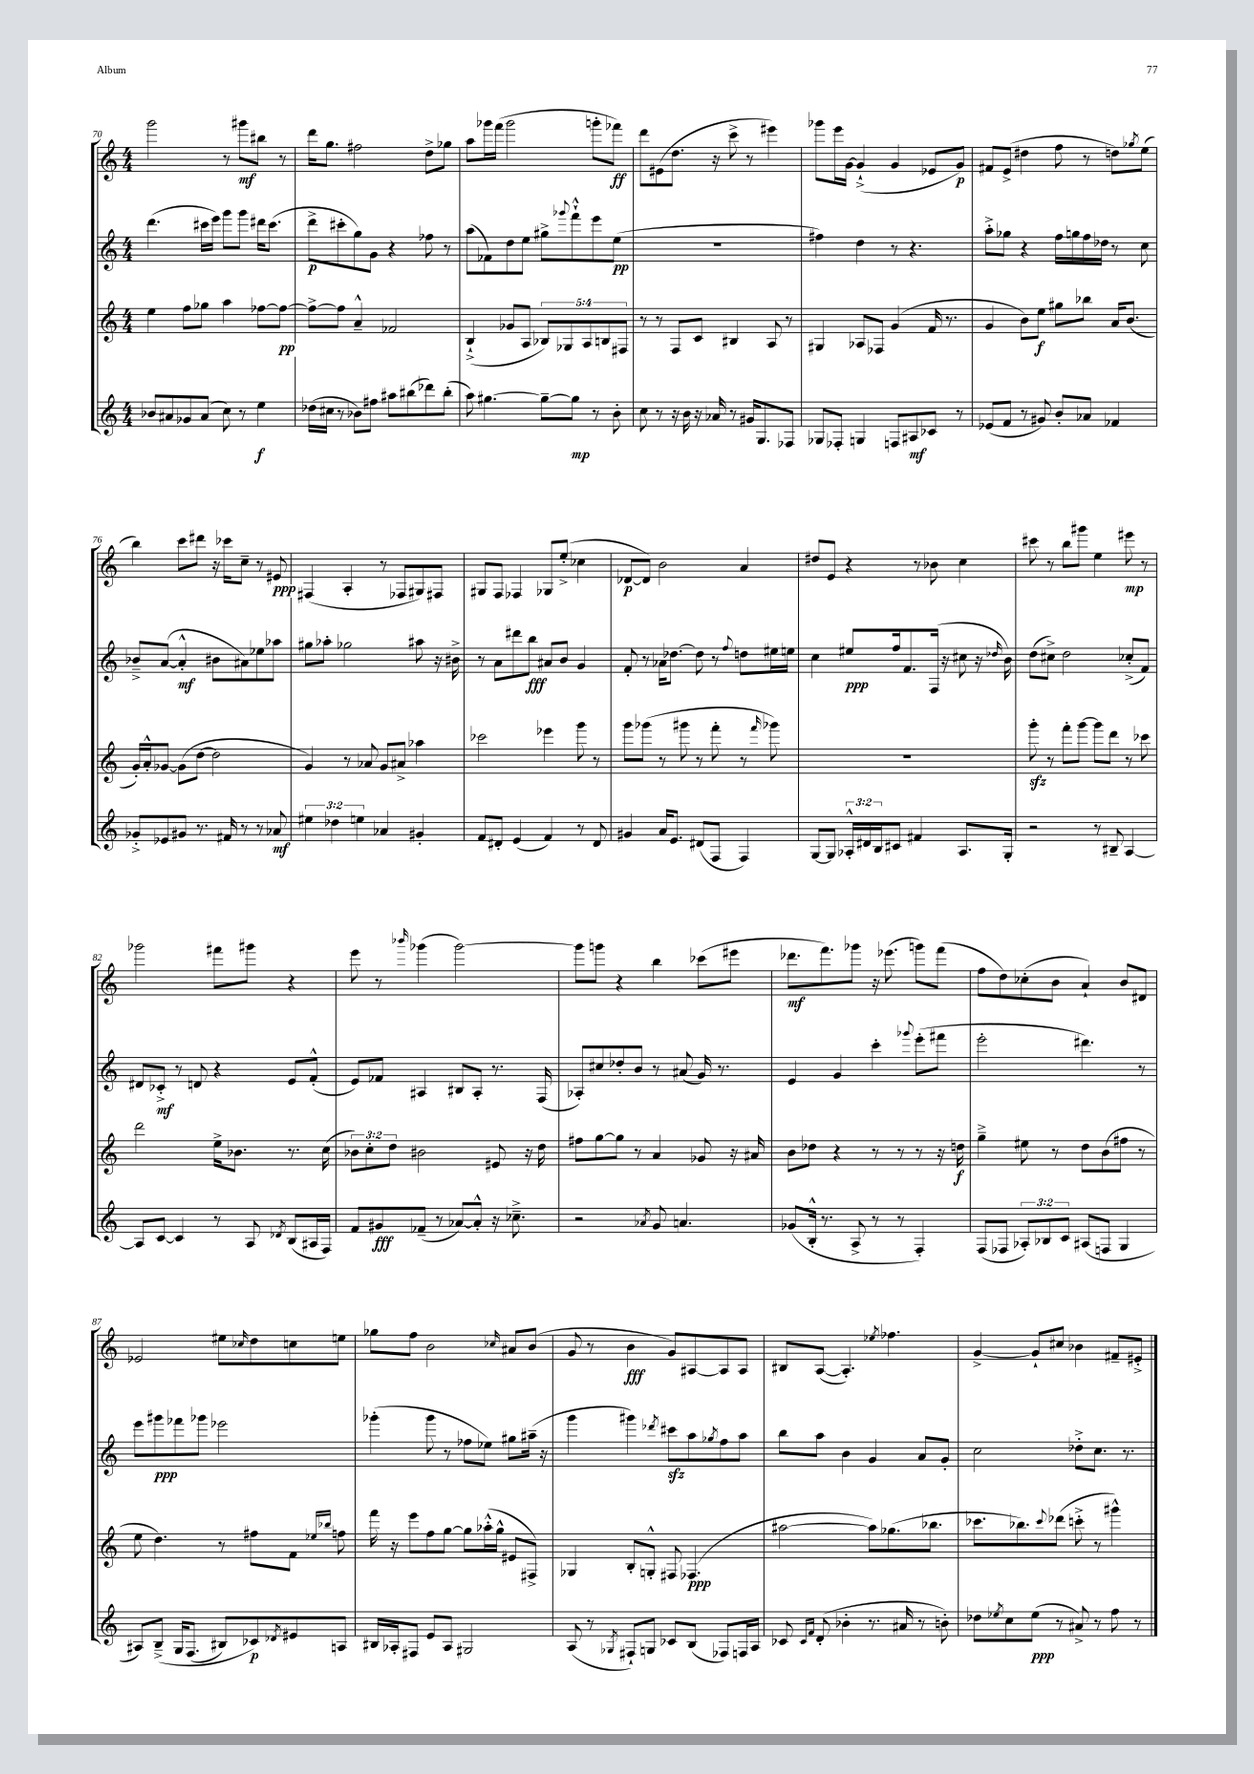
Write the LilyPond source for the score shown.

<<
\new StaffGroup <<
\new Staff = "s0" {
    \clef treble \key c \major \numericTimeSignature \time 4/4
    g'''2 r8 gis'''8\mf bis''8 r8 |
    d'''16 g''8. fis''2 d''8-> ges''8 |
    a''8 ges'''16 f'''16( ges'''2 g'''8-. fes'''8\ff) |
    d'''8 eis'8( d''8. r16 c'''8-> r8 eis'''4) |
    ges'''8 e'''16 g'16~ g'4-!->( g'4 ees'8 g'8\p) |
    fis'8 e'8->( dis''4 f''8 r8 d''8) \acciaccatura { ges''8 } e''8( |
    b''4) c'''8 dis'''8 r16 ces'''16 c''8-- r8 eis'8\ppp |
    fis4( a4-. r8 fes8 gis8) fis8 |
    gis8 f8 fes4 ges8 e''8-.->( ces''4 |
    des'8~\p des'8) b'2 a'4 |
    dis''8 e'8 r4 r8 bes'8 c''4 |
    cis'''8 r8 b''8 gis'''8 e''4 eis'''8\mp r8 |
    ges'''2 fis'''8 gis'''8 r4 |
    e'''8 r8 \grace { bes'''16 } ges'''4( ges'''2~) |
    ges'''8 g'''8 r4 b''4 ces'''8( eis'''8 |
    des'''8.\mf f'''8.) ges'''8 r16 ees'''8.( g'''8) f'''8( |
    f''8 d''8) ces''8-.( b'8 a'4-!) b'8 dis'8 |
    ees'2 eis''8 \grace { ces''16 } d''8 c''8 e''8 |
    ges''8 f''8 b'2 \grace { ces''16 } ais'8 b'8( |
    g'8 r8 b'4\fff g'8) ais8~ ais8 ais8 |
    bis8 a8~( a4.-.) \acciaccatura { ees''8 } fes''4. |
    g'4~-> g'8-! cis''8 bes'4 fis'8-- eis'8-.-> \bar "|." |
}
\new Staff = "s1" {
    \clef treble \key c \major \numericTimeSignature \time 4/4
    d'''4.( cis'''16 e'''16) g'''8 g'''8 dis'''16 cis'''8.( |
    d'''8->\p cis'''8-. g''8) g'8 r4 fes''8 r8 |
    a''8( fes'8) d''8 e''8 gis''8-> \appoggiatura { ges'''8 } f'''8-!-^ e'''8 e''8\pp( |
    R1 |
    fis''4) d''4 r8 r4. |
    a''8-.-> ges''8 r4 f''16 g''16 f''16 des''16 r8 c''8 |
    bes'8---> a'8~( a'4-.-^\mf bis'8 ais'8) ees''8 aes''8 |
    gis''8 aes''8-. ges''2 ais''8 r16 bis'16-> |
    r8 a'8 dis'''8 b''8\fff ais'8 b'8 g'4 |
    f'8-. r8 aes'16 des''8.~ des''8 r8 \appoggiatura { f''8 } d''8 eis''16 e''16 |
    c''4 eis''8\ppp f''16 f'8. f16( r16 cis''8 r16 \grace { des''16 } b'16) |
    d''8( cis''8->) d''2 ces''8-.->( f'8) |
    dis'8 ces'8-.->\mf r8 d'8 r4 e'8 f'8-.-^( |
    e'8) fes'8 ais4 bis8 ais8-. r8. f16( |
    aes8-.) cis''8 des''8-. b'8 r8 ais'8( g'16) r8. |
    e'4 g'4 c'''4-. \appoggiatura { ges'''8 } e'''8-.( fis'''8 |
    e'''2-. dis'''4.) r8 |
    e'''8 gis'''8\ppp fes'''8 ges'''8 ees'''2 |
    ges'''4-.( ges'''8 r8 fes''8 ees''8) gis''8 ais''16--( r16 |
    g'''4 gis'''4) \acciaccatura { des'''8 } cis'''8\sfz a''8 \acciaccatura { ges''8 } f''8 a''8 |
    b''8 a''8 b'4 g'4 a'8 g'8-. |
    c''2 des''8-.-> c''8. r8. \bar "|." |
}
\new Staff = "s2" {
    \clef treble \key c \major \numericTimeSignature \time 4/4 \override Staff.TupletNumber.text = #tuplet-number::calc-fraction-text
    e''4 f''8 ges''8 a''4 fes''8~ fes''8~\pp |
    fes''8~-> fes''8 a'4---^ fes'2 |
    b4-!->( ges'8 a8 \tuplet 5/4 { bes8) ges8 a8 b8 fis8 } |
    r8 r8 f8 c'8 bis4 a8 r8 |
    gis4 aes8 fes8 g'4( f'16 r8. |
    g'4 b'8) e''8\f gis''8 bes''8 a'16 b'8.( |
    g'16-.) a'16-.-^ ges'8~ ges'8( d''8~ d''2 |
    g'4) r8 aes'8 g'8 ais'8-> aes''4 |
    ces'''2 ees'''4 g'''8 r8 |
    g'''8 ges'''8( r8 gis'''8 r8 f'''8-. r8 \grace { f'''16 } ges'''8) |
    R1 |
    g'''8-.\sfz r8 f'''8-. g'''8~ g'''8 d'''8 r8 ces'''8 |
    d'''2 e''16-> bes'8. r8. c''16( |
    \tuplet 3/2 { bes'8) c''8-. d''8 } bis'2 eis'8 r16 d''16 |
    fis''8 g''8~ g''8 r8 a'4 ges'8 r16 ais'16 |
    b'8 des''8 r4 r8 r8 r8 r16 d''16\f |
    g''4---> eis''8 r8 d''8 b'8( fis''8 r8 |
    e''8 d''4.) r8 fis''8 f'8 \grace { ees''16 bes''16 } f''8 |
    f'''16 r16 e'''8 f''8 g''8~ g''8 aes''16-.-^( g''16-^ eis'8 fis8->) |
    ges4 b8-. g8-.-^ fis8 fes4.\ppp( |
    ais''2~ ais''8) ges''8.( bes''8. |
    ces'''8. bes''8.) \appoggiatura { ces'''8 } des'''8( c'''8-.-> r8 gis'''4-^) \bar "|." |
}
\new Staff = "s3" {
    \clef treble \key c \major \numericTimeSignature \time 4/4 \override Staff.TupletNumber.text = #tuplet-number::calc-fraction-text
    bes'8 ais'8 ges'8 ais'8( c''8) r8 e''4\f |
    des''16( cis''16 r8 bes'8) fis''8 ais''8 bis''8( des'''8) bis''8-.( |
    a''8) gis''4.~ gis''8~-- gis''8\mp r8 b'8-. |
    c''8 r8 r16 b'16 r16 aes'16 r8 gis'16 g8. fes8 |
    ges8 fes8-. g4 f8 ais8\mf ces'8 r8 |
    ees'8( f'8 r8 gis'8) b'8-. aes'8 fes'4 |
    ges'8-.-> ees'8 gis'8 r8. fis'16 r8 r8 aes'8\mf |
    \tuplet 3/2 { eis''4 des''4 e''4 } aes'4 gis'4-. |
    f'8 dis'8-. e'4( f'4) r8 dis'8 |
    gis'4 a'16 e'8. dis'8( f8 f4) |
    g8~ g8 \tuplet 3/2 { aes16-.-^ dis'16 b16 } cis'8 fis'4 aes8. g16-. |
    r2 r8 bis8-- a4~ |
    a8 c'8~ c'4 r8 a8 \acciaccatura { des'8 } b8( ais16 f16) |
    f'8 gis'8\fff fes'8--( r8 aes'8~) aes'8-.-^ r16 ces''8.---> |
    r2 \acciaccatura { aes'8 } g'8 a'4. |
    ges'8( b16-.-^ r8. a8-> r8 r8 f4-.) |
    f8( fes8 \tuplet 3/2 { aes8-.) bes8 c'8 } ais8( f8 g4 |
    ais8) b8--->\( g16 f8.( bis8) ces'8\p\) \acciaccatura { des'8 } eis'8 a8 |
    bis16 aes16-. fis8 e'8 aes8 gis2 |
    a8( r8 \acciaccatura { ges8 } fis8-!) g8 ces'8 b8( fes8) f16 a16 |
    ces'8 \grace { ces'16 f'16 } d'8-.( bes'4-. r8. ais'16 r8 b'8-.) |
    des''8 \acciaccatura { ees''8 } c''8 ees''8\ppp( r8 ais'8->) r8 f''8 r8 \bar "|." |
}
>>
>>
\layout { \context { \Score currentBarNumber = #70 } }
